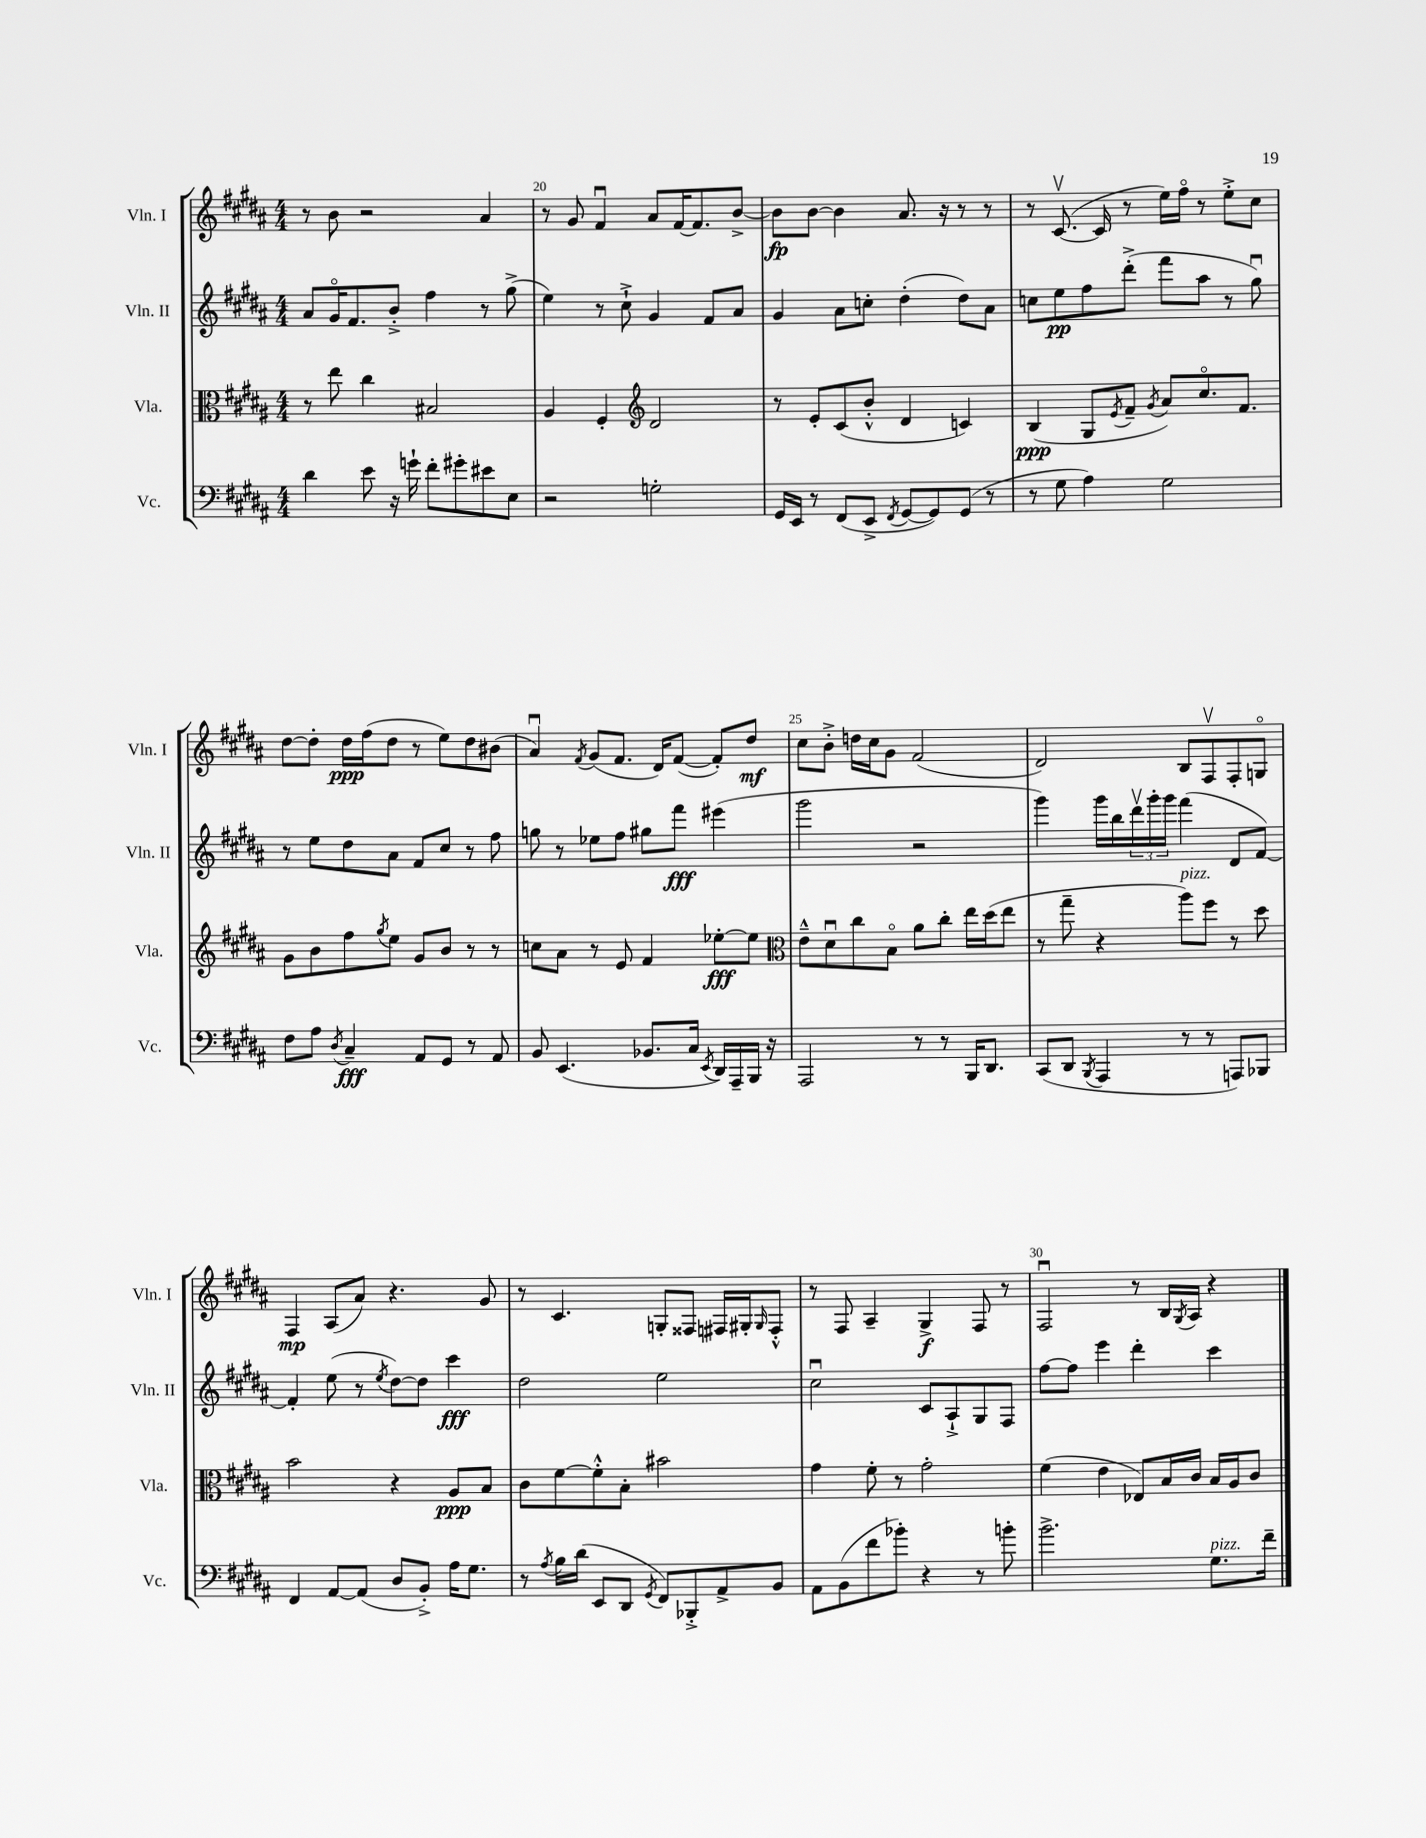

**kern	**dynam	**kern	**dynam	**kern	**dynam	**kern	**dynam
*part4	*part4	*part3	*part3	*part2	*part2	*part1	*part1
*staff4	*staff4	*staff3	*staff3	*staff2	*staff2	*staff1	*staff1
*I"Vc.	*	*I"Vla.	*	*I"Vln. II	*	*I"Vln. I	*
*I'Vc.	*	*I'Vla.	*	*I'Vln. II	*	*I'Vln. I	*
*clefF4	*	*clefC3	*	*clefG2	*	*clefG2	*
*k[f#c#g#d#a#]	*	*k[f#c#g#d#a#]	*	*k[f#c#g#d#a#]	*	*k[f#c#g#d#a#]	*
*M4/4	*	*M4/4	*	*M4/4	*	*M4/4	*
=19	=19	=19	=19	=19	=19	=19	=19
4d#\	.	8r	.	8a#/L	.	8r	.
.	.	8ee\	.	16g#/K	.	8b\	.
.	.	.	.	8.f#/	.	.	.
8e\	.	4cc#\	.	.	.	2r	.
16r	.	.	.	8b'^/J	.	.	.
16gn`\	.	.	.	.	.	.	.
8f#'\L	.	2B#X/	.	4ff#\	.	.	.
8g#X'\	.	.	.	.	.	.	.
8e#X\	.	.	.	8r	.	4a#/	.
8E\J	.	.	.	(8gg#^\	.	.	.
=20	=20	=20	=20	=20	=20	=20	=20
2r	.	4A#/	.	4ee\)	.	8r	.
.	.	.	.	.	.	8g#/	.
.	.	4F#'/	.	8r	.	4f#u/	.
.	.	.	.	8cc#`^\	.	.	.
*	*	*clefG2	*	*	*	*	*
2Gn'\	.	2d#/	.	4g#/	.	8a#/L	.
.	.	.	.	.	.	[16f#/K	.
.	.	.	.	.	.	8.f#/]	.
.	.	.	.	8f#/L	.	.	.
.	.	.	.	8a#/J	.	[8b^/J	.
=21	=21	=21	=21	=21	=21	=21	=21
16GG#/LL	.	8r	.	4g#/	.	8b\L]	fp
16EE/JJ	.	.	.	.	.	.	.
8r	.	8e'/L	.	.	.	[8b\J	.
(8FF#/L	.	(8c#/	.	8a#\L	.	4b\]	.
8EE^/J	.	8b'^^/J	.	8ccn'\J	.	.	.
8qFF#/	.	.	.	.	.	.	.
[8GG#/L	.	4d#/	.	(4dd#'\	.	8.a#/	.
8GG#/])	.	.	.	.	.	.	.
.	.	.	.	.	.	16r	.
(8GG#/J	.	4cn/)	.	8dd#\L)	.	8r	.
8r	.	.	.	8a#\J	.	8r	.
=22	=22	=22	=22	=22	=22	=22	=22
8r	.	(4B/	ppp	8ccn\L	.	8r	.
8G#\	.	.	.	8ee\	pp	([8.c#v/	.
4A#\)	.	8G#/L	.	8ff#\	.	.	.
.	.	.	.	.	.	16c#/]	.
.	.	8qe/	.	.	.	.	.
.	.	8f#~/J	.	(8ddd#'^\J	.	8r	.
.	.	8qg#/	.	.	.	.	.
2G#\	.	8a#/L)	.	8fff#\L	.	16ee\LL)	.
.	.	.	.	.	.	16ff#\JJ	.
.	.	8.cc#/	.	8aa#\J	.	8r	.
.	.	.	.	8r	.	8ee'^\L	.
.	.	8.f#/J	.	.	.	.	.
.	.	.	.	8gg#u\)	.	8cc#\J	.
!!LO:LB:g=z
=23	=23	=23	=23	=23	=23	=23	=23
8F#\L	.	8g#\L	.	8r	.	[8dd#\L	.
8A#\J	.	8b\	.	8ee\L	.	8dd#'\J]	.
8qD#/	.	.	.	.	.	.	.
4C#~/	fff	8ff#\	.	8dd#\	.	16dd#\LL	ppp
.	.	.	.	.	.	(16ff#\J	.
.	.	8qgg#/	.	.	.	.	.
.	.	8ee\J	.	8a#\J	.	8dd#\J	.
8AA#/L	.	8g#/L	.	8f#/L	.	8r	.
8GG#/J	.	8b/J	.	8cc#/J	.	8ee\L)	.
8r	.	8r	.	8r	.	8dd#\	.
8AA#/	.	8r	.	8ff#\	.	(8b#X\J	.
=24	=24	=24	=24	=24	=24	=24	=24
8BB/	.	8ccn\L	.	8ggn\	.	4a#u/)	.
(4.EE/	.	8a#\J	.	8r	.	.	.
.	.	.	.	.	.	8qf#/	.
.	.	8r	.	8ee-X\L	.	(8g#/L	.
.	.	8e/	.	8ff#\J	.	8.f#/J	.
8.BB-X/L	.	4f#/	.	8gg#X\L	.	.	.
.	.	.	.	.	.	16d#/KL)	.
.	.	.	.	8fff#\J	fff	([8f#/J	.
16C#/Jk	.	.	.	.	.	.	.
8qEE/	.	.	.	.	.	.	.
16DD#/LL)	.	[8ee-X'\L	fff	(4eee#X\	.	8f#'/L])	.
16AAA#~/	.	.	.	.	.	.	.
16BBB/JJ	.	8ee-\J]	.	.	.	8dd#/J	mf
16r	.	.	.	.	.	.	.
=25	=25	=25	=25	=25	=25	=25	=25
*	*	*clefC3	*	*	*	*	*
2AAA#/	.	8e~^^\L	.	2ggg#\	.	8cc#\L	.
.	.	8d#u\	.	.	.	8b'^\J	.
.	.	8cc#\	.	.	.	16ddn\LL	.
.	.	.	.	.	.	16cc#\J	.
.	.	8B\J	.	.	.	8g#\J	.
8r	.	8a#\L	.	2r	.	(2f#/	.
8r	.	8cc#'\J	.	.	.	.	.
16BBB/KL	.	16ee\LL	.	.	.	.	.
8.DD#/J	.	(16dd#\J	.	.	.	.	.
.	.	8ee\J	.	.	.	.	.
=26	=26	=26	=26	=26	=26	=26	=26
(8CC#/L	.	8r	.	4ggg#\)	.	2d#/)	.
8DD#/J	.	8gg#~\	.	.	.	.	.
8qBBB/	.	.	.	.	.	.	.
4AAA#/	.	4r	.	16ggg#\LL	.	.	.
.	.	.	.	16bb\	.	.	.
.	.	.	.	24ddd#v\	.	.	.
.	.	.	.	24ggg#'\	.	.	.
.	.	.	.	24ggg#\JJ	.	.	.
!	!	!LO:TX:a:i:t=pizz.	!	!	!	!	!
8r	.	8aa#\L)	.	(4fff#\	.	8B/L	.
8r	.	8ff#\J	.	.	.	8F#v/	.
8AAAn/L)	.	8r	.	8d#/L	.	8F#'/	.
8BBB-X/J	.	8dd#\	.	[8f#/J)	.	8Gn/J	.
!!LO:LB:g=z
=27	=27	=27	=27	=27	=27	=27	=27
4FF#/	.	2b\	.	4f#'/]	.	4F#/	mp
[8AA#/L	.	.	.	(8ee\	.	(8A#/L	.
(8AA#/J]	.	.	.	8r	.	8a#/J)	.
.	.	.	.	8qee/	.	.	.
8D#/L	.	4r	.	[8dd#\L)	.	4.r	.
8BB'^/J)	.	.	.	8dd#\J]	.	.	.
16A#\KL	.	8A#/L	ppp	4ccc#\	fff	.	.
8.G#\J	.	.	.	.	.	.	.
.	.	8B/J	.	.	.	8g#/	.
=28	=28	=28	=28	=28	=28	=28	=28
8r	.	8c#\L	.	2dd#\	.	8r	.
8qA#/	.	.	.	.	.	.	.
16B\LL	.	[8f#\	.	.	.	4.c#/	.
(16d#\JJ	.	.	.	.	.	.	.
8EE/L	.	8f#'^^\]	.	.	.	.	.
8DD#/J	.	8B'\J	.	.	.	.	.
8qGG#/	.	.	.	.	.	.	.
8FF#/L)	.	2b#X\	.	2ee\	.	8Gn'/L	.
8BBB-X'^/	.	.	.	.	.	8F##X/J	.
8AA#^/	.	.	.	.	.	16F#X/LL	.
.	.	.	.	.	.	16G#X'/J	.
.	.	.	.	.	.	16qqG#/	.
8BB/J	.	.	.	.	.	8F#'^^/J	.
=29	=29	=29	=29	=29	=29	=29	=29
8AA#\L	.	4g#\	.	2cc#u\	.	8r	.
(8BB\	.	.	.	.	.	8F#/	.
8f#\	.	8f#'\	.	.	.	4A#~/	.
8b-X'\J)	.	8r	.	.	.	.	.
4r	.	2g#'\	.	8c#/L	.	4G#^/	f
.	.	.	.	8A#`^/	.	.	.
8r	.	.	.	8G#/	.	8F#/	.
8bn'\	.	.	.	8F#/J	.	8r	.
=30	=30	=30	=30	=30	=30	=30	=30
2.b^\	.	(4f#\	.	[8ff#\L	.	2F#u/	.
.	.	.	.	8ff#\J]	.	.	.
.	.	4e\	.	4eee\	.	.	.
.	.	8E-X/L)	.	4ddd#'\	.	8r	.
.	.	16B/L	.	.	.	16B/LL	.
.	.	.	.	.	.	8qG#/	.
.	.	16c#/JJ	.	.	.	16A#/JJ	.
!LO:TX:a:i:t=pizz.	!	!	!	!	!	!	!
8.G#\L	.	16B/LL	.	4ccc#\	.	4r	.
.	.	16A#/J	.	.	.	.	.
.	.	8c#/J	.	.	.	.	.
16f#~\Jk	.	.	.	.	.	.	.
==	==	==	==	==	==	==	==
*-	*-	*-	*-	*-	*-	*-	*-
